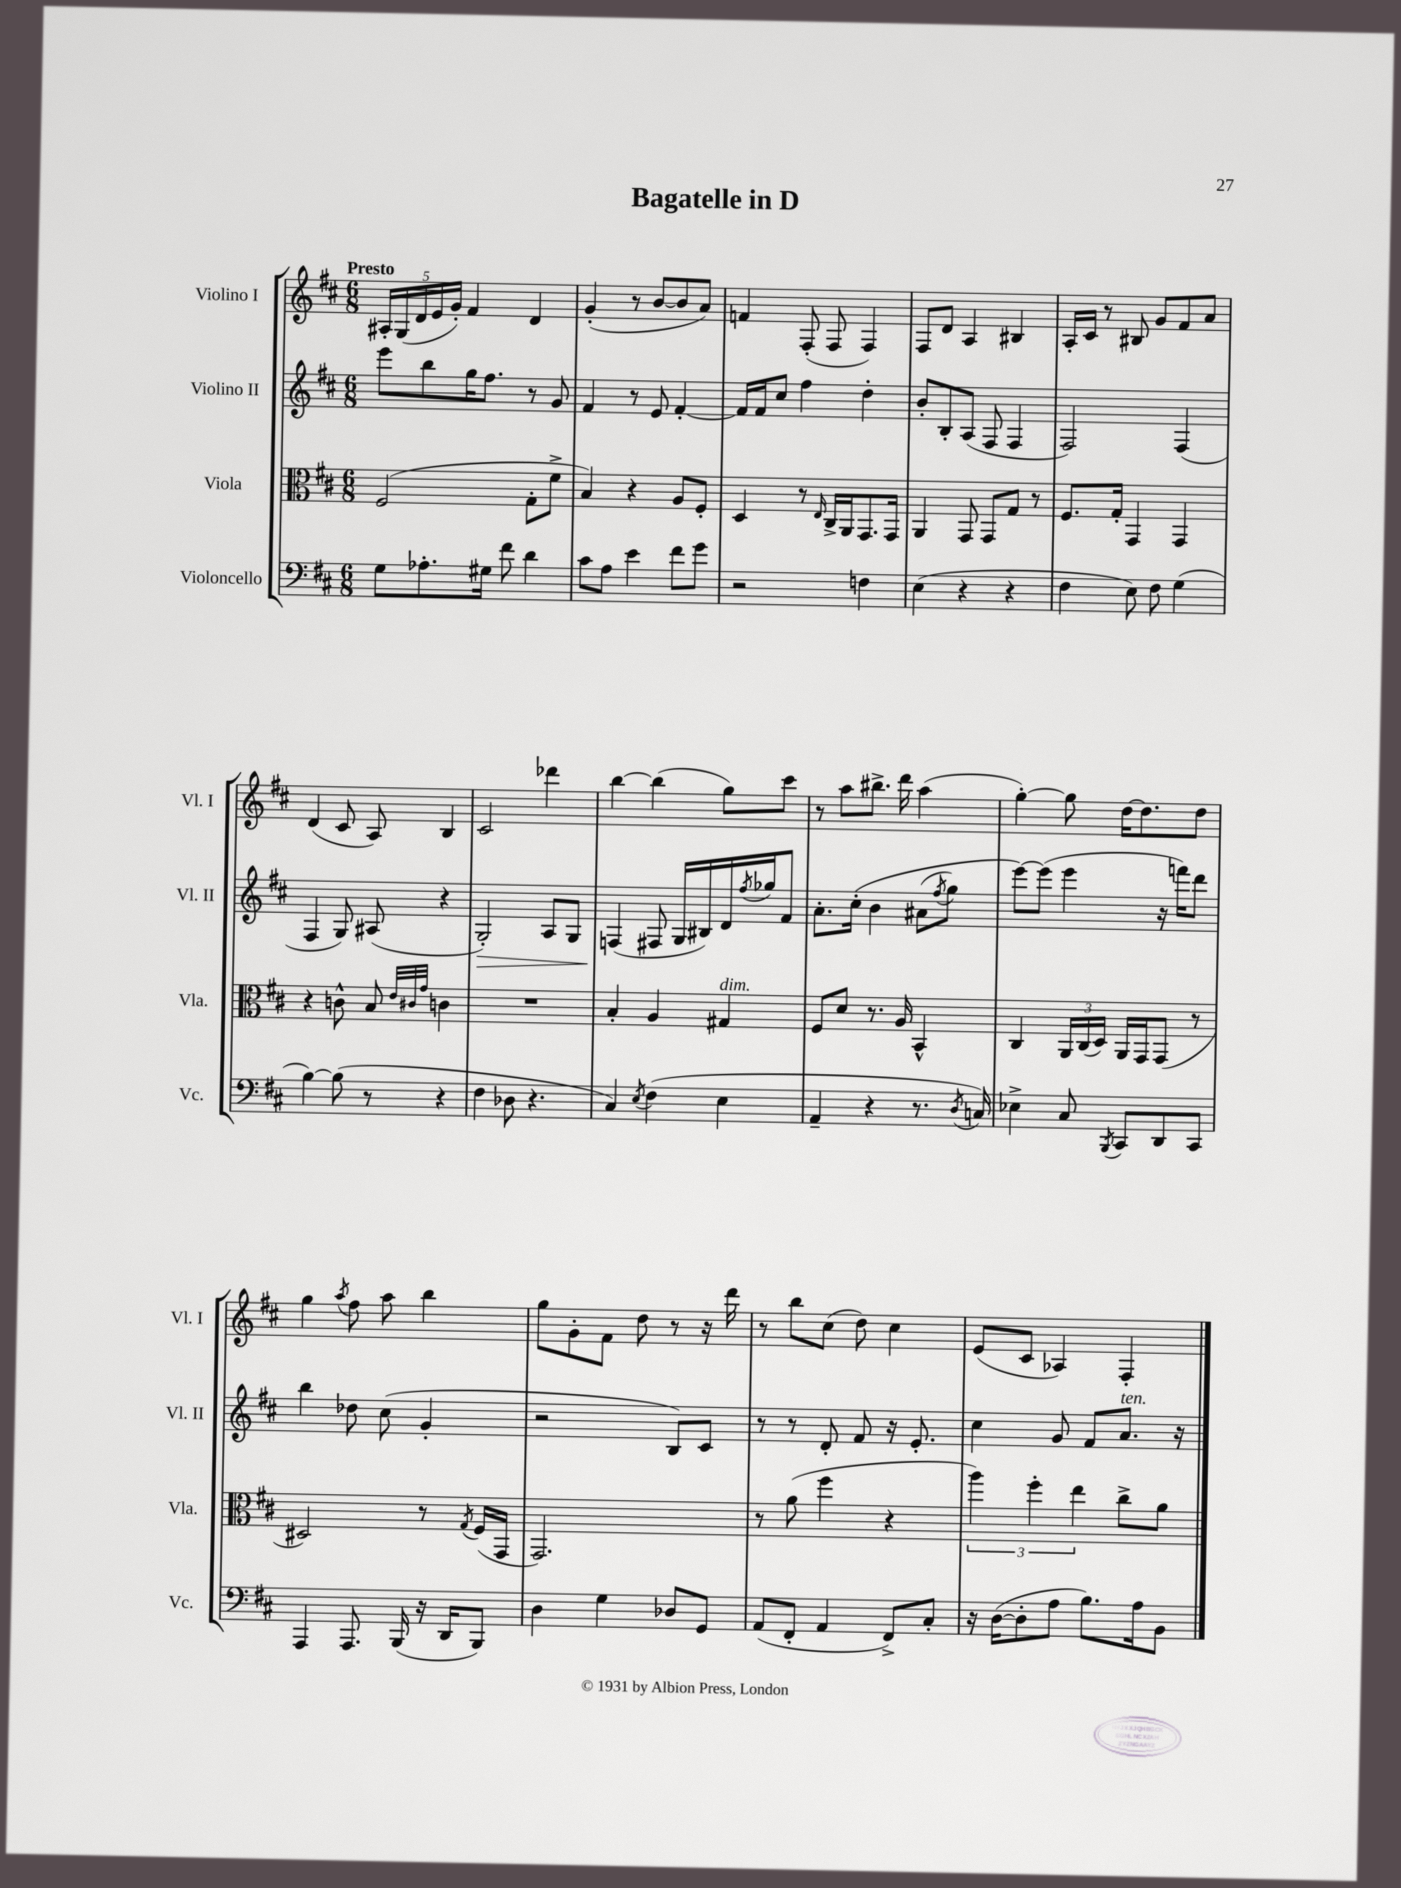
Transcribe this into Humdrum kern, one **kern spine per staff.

**kern	**kern	**kern	**kern
*staff4	*staff3	*staff2	*staff1
*clefF4	*clefC3	*clefG2	*clefG2
*k[f#c#]	*k[f#c#]	*k[f#c#]	*k[f#c#]
*M6/8	*M6/8	*M6/8	*M6/8
8G\L	(2F#/	8eee\L	20A#'/LL
.	.	.	(20G/
.	.	.	20d/
8.A-'\	.	8bb\	.
.	.	.	20e/
.	.	.	20g'/JJ)
.	.	16gg\K	4f#/
16G#\Jk	.	8.ff#\J	.
8f#\	.	.	.
4d\	8G'\L	8r	4d/
.	8f#^\J	8g/	.
=	=	=	=
8c#\L	4B/)	4f#/	(4g'/
8A\J	.	.	.
4e\	4r	8r	8r
.	.	8e/	[8b/L
8f#\L	8A/L	[4f#'/	8b/]
8g\J	8F#'/J	.	8a/J)
=	=	=	=
2r	4D/	16f#/]LL	4f/
.	.	16f#/J	.
.	.	8cc#/J	.
.	8r	4ff#\	(8F#'/
.	16qqE/	.	.
.	16C#^/LL	.	8F#/
.	16AA/J	.	.
4F\	8.GG/	4dd'\	4F#/)
.	16GG/Jk	.	.
=	=	=	=
(4E\	4AA/	8b'/L	8F#/L
.	.	8B'/	8d/J
4r	8GG/	(8A/J	4A/
.	8GG/L	8F#/	.
4r	8G/J	4F#/	4B#/
.	8r	.	.
=	=	=	=
4F#\	8.F#/L	2F#/)	16A'/LL
.	.	.	16c#/JJ
.	.	.	8r
.	16G'/Jk	.	.
8E\)	4GG/	.	8B#/
8F#\	.	.	8g/L
(4G\	4GG/	(4F#/	8f#/
.	.	.	8a/J
=	=	=	=
[4B\)	4r	4F#/	(4d/
(8B\]	8c^^\	8G/)	8c#/
8r	8B/	(8A#/	8A/)
.	32qqe/LLL	.	.
.	32qqc#/	.	.
.	32qqg/JJJ	.	.
4r	4c\	4r	4B/
=	=	=	=
4F#\	2.r	2G'/)	2c#/
8D-\	.	.	.
4.r	.	.	.
.	.	8A/L	4ddd-\
.	.	8G/J	.
=	=	=	=
4C#/)	4B'/	(4F/	[4bb\
8qE/	.	.	.
(4F#\	4A/	8F#/	(4bb\]
.	.	16G/LL	.
.	.	16B#/)	.
4E\	4G#/	16d/	8gg\L)
.	.	8qff#/	.
.	.	16gg-/J	.
.	.	8f#/J	8ccc#\J
=	=	=	=
4AA~/	8F#/L	8.a'\L	8r
.	8d/J	.	8aa\L
.	.	&(16cc#'\Jk	.
4r	8.r	4b\	8.bb#^\J
.	16A/	.	16ddd\
8.r	4BB^^/	(8a#\L	(4aa\
.	.	8qff#/	.
.	.	8gg\J)	.
8qD/	.	.	.
16C/)	.	.	.
=	=	=	=
4E-^\	4C#/	[8eee\L&)	[4gg'\)
.	.	(8eee\]J	.
8C#/	24AA/LL	4eee\	8gg\]
.	(24C#/	.	.
.	24D/JJ)	.	.
8qBBB/	.	.	.
8CC#/L	16AA/LL	.	[16dd\LK
.	16GG/J	.	8.dd\]
8DD/	(8GG/J	16r	.
.	.	16fff\LK)	.
8CC#/J	8r	8ddd\J	8dd\J
=	=	=	=
4AAA/	2D#/)	4bb\	4gg\
.	.	.	8qaa/
8.AAA/	.	8dd-\	8ff#\
.	.	(8cc#\	8aa\
(16BBB/	.	.	.
16r	8r	4g'/	4bb\
16DD/LK	.	.	.
.	8qG/	.	.
8BBB/J)	(16F#/LL	.	.
.	16GG/JJ	.	.
=	=	=	=
4D\	2.GG/)	2r	8gg\L
.	.	.	8g'\
4G\	.	.	8f#\J
.	.	.	8dd\
8D-/L	.	8B/L)	8r
8GG/J	.	8c#/J	16r
.	.	.	16ddd\
=	=	=	=
(8AA/L	8r	8r	8r
8FF#'/J	(8a\	8r	8bb\L
4AA/	4ff#\	8d'/	(8cc#\J
.	.	8f#/	8dd\)
8FF#^/L)	4r	16r	4cc#\
.	.	8.e'/	.
8C#'/J	.	.	.
=	=	=	=
16r	6aa\)	4cc#\	(8e/L
([16D\LK	.	.	.
8D'\]	.	.	8c#/J
.	6ff#'\	.	.
8A\J	.	8g/	4A-/)
.	6ee\	.	.
8.B\L)	.	8f#/L	.
.	8cc#^\L	8.a/J	4F#'/
16A\k	.	.	.
8BB\J	8a\J	.	.
.	.	16r	.
==	==	==	==
*-	*-	*-	*-
